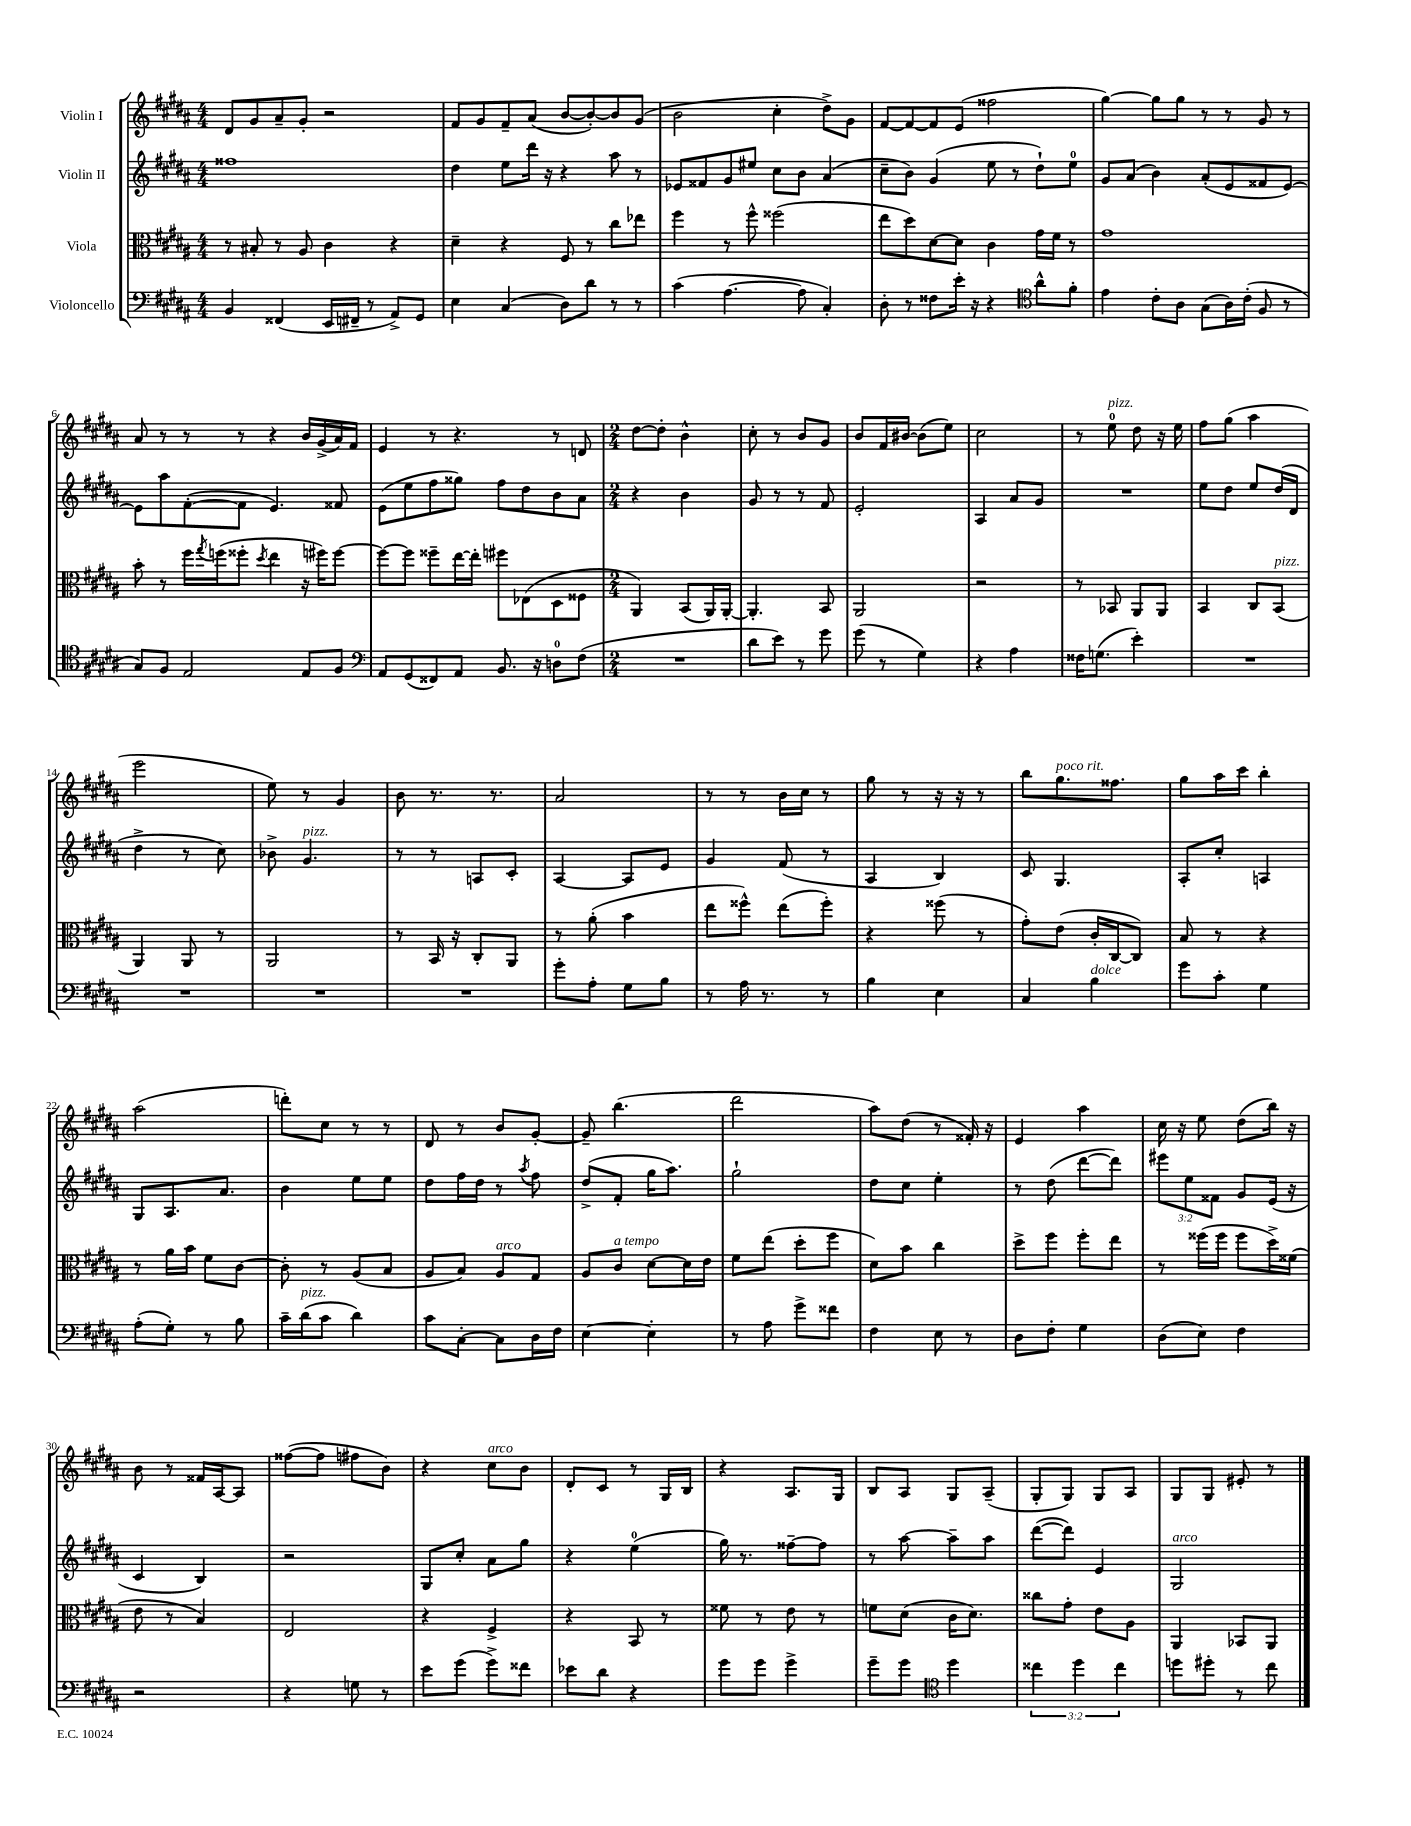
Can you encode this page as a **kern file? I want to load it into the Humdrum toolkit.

**kern	**kern	**kern	**kern
*staff4	*staff3	*staff2	*staff1
*clefF4	*clefC3	*clefG2	*clefG2
*k[f#c#g#d#a#]	*k[f#c#g#d#a#]	*k[f#c#g#d#a#]	*k[f#c#g#d#a#]
*M4/4	*M4/4	*M4/4	*M4/4
4BB	8r	1ff##	8d#
.	8B#'	.	8g#
(4FF##	8r	.	8a#~
.	8A#	.	8g#'
16EE	4c#	.	2r
16FF#~	.	.	.
8r	.	.	.
8AA#^)	4r	.	.
8GG#	.	.	.
=	=	=	=
4E	4d#~	4dd#	8f#
.	.	.	8g#
(4C#	4r	8ee	8f#~
.	.	16ddd#	(8a#
.	.	16r	.
8D#)	8F#	4r	[8b
8d#	8r	.	8b'_)
8r	8cc#	8aa#	8b]
8r	8ee-	8r	(8g#
=	=	=	=
(4c#	4ff#	8e-	2b
.	.	8f##	.
[4.A#	8r	8g#	.
.	8ff#^^	8ee#	.
.	(2ff##	8cc#	4cc#'
8A#]	.	8b	.
4C#')	.	(4a#	8dd#^)
.	.	.	8g#
=	=	=	=
8D#'	8ee	8cc#~	[8f#
8r	8dd#)	8b)	8f#_
8F##	[8d#	(4g#	8f#]
16e'	8d#]	.	(8e
16r	.	.	.
4r	4c#	8ee	2ff##
.	.	8r	.
*clefC4	*	*	*
8a#^^	16g#	8dd#`)	.
.	16f#	.	.
8f#'	8r	8ee	.
=	=	=	=
4e	1g#	8g#	[4gg#)
.	.	(8a#	.
8c#'	.	4b)	8gg#]
8A#	.	.	8gg#
(8G#	.	(8a#'	8r
16A#)	.	8e	8r
(16c#'	.	.	.
8F#	.	8f##	8g#
8r	.	[8e)	8r
=	=	=	=
8G#)	8b'	8e]	8a#
8F#	8r	8aa#	8r
2E	16ff#	([8f#'	8r
.	8qgg#	.	.
.	(16ff	.	.
.	8ff##'	8f#]	8r
.	8qdd#	.	.
.	4ee	4.e)	4r
8E	16r	.	16b
.	16ff#)	.	(16g#^
8F#	[8ff#	8f##	16a#)
.	.	.	16f#
=	=	=	=
*clefF4	*	*	*
8AA#	8ff#_	(8e	4e
(8GG#	8ff#]	8ee	.
8FF##)	8ff##~	8ff#	8r
8AA#	[16ee	8gg##)	4.r
.	16ee']	.	.
8.BB	8ff#	8ff#	.
.	(8E-	8dd#	.
16r	.	.	.
8D	8D#	8b	8r
(8F#	8F##	8a#	8d
=	=	=	=
*M2/4	*M2/4	*M2/4	*M2/4
2r	4AA#)	4r	[8dd#
.	.	.	8dd#']
.	(8BB	4b	4b^^
.	16AA#)	.	.
.	[16AA#'	.	.
=	=	=	=
8d#	4.AA#']	8g#	8cc#'
8e)	.	8r	8r
8r	.	8r	8b
8g#	8BB	8f#	8g#
=	=	=	=
(8g#	2AA#	2e'	8b
8r	.	.	16f#
.	.	.	[16b#
4G#)	.	.	(8b#]
.	.	.	8ee)
=	=	=	=
4r	2r	4A#	2cc#
4A#	.	8a#	.
.	.	8g#	.
=	=	=	=
16F##	8r	2r	8r
(8.G	.	.	.
.	8BB-	.	8ee
4e')	8AA#	.	8dd#
.	8AA#	.	16r
.	.	.	16ee
=	=	=	=
2r	4BB	8ee	8ff#
.	.	8dd#	(8gg#
.	8C#	8ee	4aa#
.	(8BB	(16dd#	.
.	.	16d#	.
=	=	=	=
2r	4AA#)	4dd#^	2eee
.	8AA#	8r	.
.	8r	8cc#)	.
=	=	=	=
2r	2AA#	8b-^	8ee)
.	.	4.g#	8r
.	.	.	4g#
=	=	=	=
2r	8r	8r	8b
.	16BB	8r	8.r
.	16r	.	.
.	8C#'	8A	.
.	.	.	8.r
.	8AA#	8c#'	.
=	=	=	=
8g#'	8r	[4A#	2a#
8A#'	(8a#'	.	.
8G#	4b	8A#]	.
8B	.	8e	.
=	=	=	=
8r	8ee	4g#	8r
16A#	8ff##^^)	.	8r
8.r	.	.	.
.	(8ee	(8f#	16b
.	.	.	16cc#
8r	8ff##')	8r	8r
=	=	=	=
4B	4r	4A#	8gg#
.	.	.	8r
4E	(8ff##	4B)	16r
.	.	.	16r
.	8r	.	8r
=	=	=	=
4C#	8g#')	8c#	8bb
.	(8e	4.G#	8.gg#
4B	16c#'	.	.
.	[16C#	.	8.ff##
.	8C#])	.	.
=	=	=	=
8g#	8B	8A#'	8gg#
8c#'	8r	8cc#'	16aa#
.	.	.	16ccc#
4G#	4r	4A	4bb'
=	=	=	=
(8A#'	8r	8G#	(2aa#
8G#')	16a#	8.A#	.
.	16b	.	.
8r	8f#	.	.
.	.	8.a#	.
8B	[8c#	.	.
=	=	=	=
16c#~	8c#']	4b	8ddd')
(16d#	.	.	.
8c#	8r	.	8cc#
4d#)	(8A#	8ee	8r
.	8B	8ee	8r
=	=	=	=
8c#	8A#	8dd#	8d#
[8C#'	8B)	16ff#	8r
.	.	16dd#	.
8C#]	8A#	8r	8b
.	.	8qaa#	.
16D#	8G#	8ff#	[8g#'
16F#	.	.	.
=	=	=	=
[4E	8A#	(8dd#^	8g#~]
.	8c#	8f#'	(4.bb
4E']	[8d#	16gg#	.
.	.	8.aa#)	.
.	16d#]	.	.
.	16e	.	.
=	=	=	=
8r	8f#	2gg#`	2ddd#
8A#	(8ee	.	.
8g#^	8dd#'	.	.
8f##	8ff#	.	.
=	=	=	=
4F#	8d#)	8dd#	8aa#)
.	8b	8cc#	(8dd#
8E	4cc#	4ee'	8r
8r	.	.	16f##')
.	.	.	16r
=	=	=	=
8D#	8dd#^	8r	4e
8F#'	8ff#	(8dd#	.
4G#	8ff#'	[8ddd#	4aa#
.	8ee	8ddd#])	.
=	=	=	=
(8D#	8r	12eee#	16cc#
.	.	.	16r
.	.	12ee	.
8E)	(16ff##	.	8ee
.	.	12f##	.
.	16ff##	.	.
4F#	8ff##	8g#	(8dd#
.	16dd#^)	(16e	16bb)
.	(16f##	16r	16r
=	=	=	=
2r	8e	4c#	8b
.	8r	.	8r
.	4B)	4B)	16f##
.	.	.	[16A#
.	.	.	8A#]
=	=	=	=
4r	2E	2r	([8ff##
.	.	.	8ff##]
8G	.	.	8ff#
8r	.	.	8b)
=	=	=	=
8e	4r	8G#	4r
(8g#	.	8cc#'	.
8g#^)	4F#^	8a#	8cc#
8f##	.	8gg#	8b
=	=	=	=
8e-	4r	4r	8d#'
8d#	.	.	8c#
4r	8BB	(4ee	8r
.	8r	.	16G#
.	.	.	16B
=	=	=	=
8g#	8f##	16gg#)	4r
.	.	8.r	.
8g#	8r	.	.
4g#^	8e	[8ff##~	8.A#
.	8r	8ff##]	.
.	.	.	16G#
=	=	=	=
8g#~	8f	8r	8B
8g#	(8d#	[8aa#	8A#
*clefC4	*	*	*
4dd#	16c#	8aa#~]	8G#
.	8.d#)	.	.
.	.	8aa#	(8A#~
=	=	=	=
6cc##	8cc##	([8ddd#	8G#'
.	8g#'	8ddd#])	8G#)
6dd#	.	.	.
.	8e	4e	8G#
6cc##	.	.	.
.	8A#	.	8A#
=	=	=	=
8dd	4AA#	2G#	8G#
8dd#'	.	.	8G#
8r	8BB-	.	8e#'
8cc#	8AA#	.	8r
==	==	==	==
*-	*-	*-	*-
